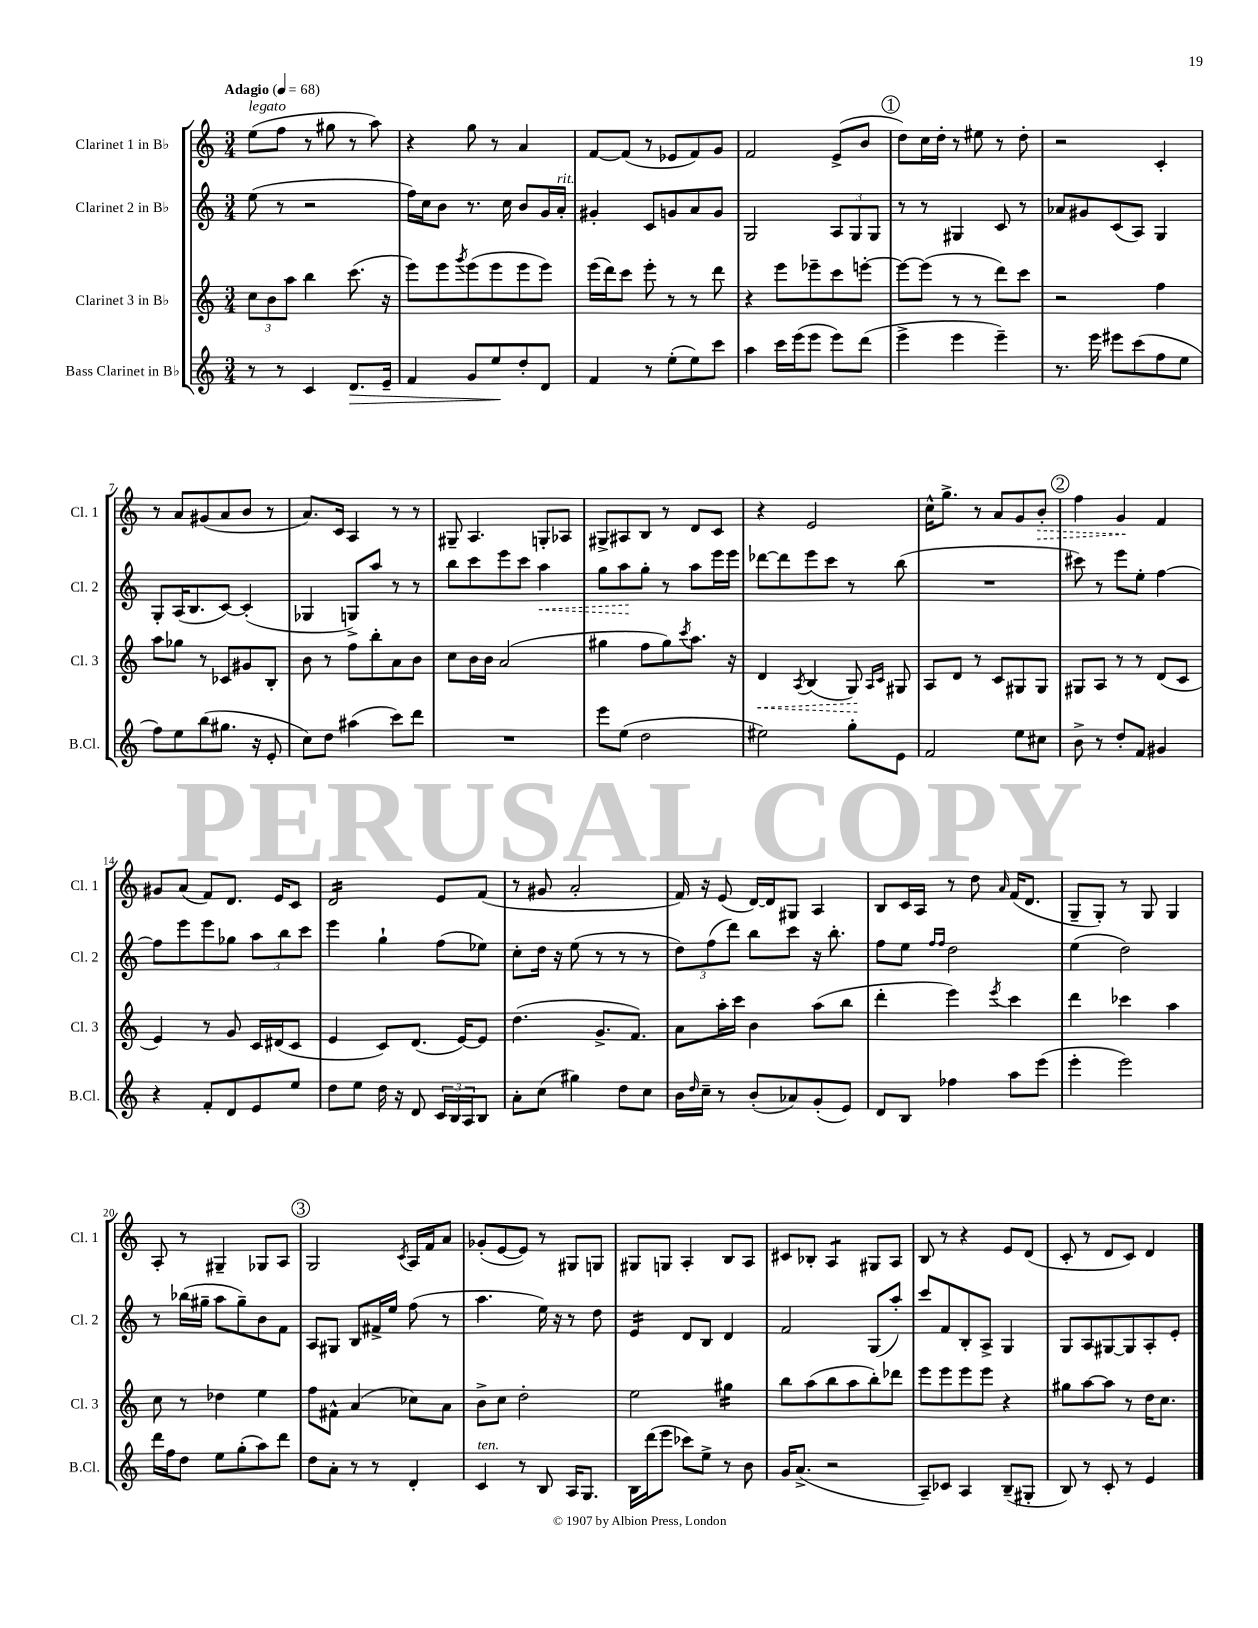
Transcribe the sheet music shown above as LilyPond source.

<<
\new StaffGroup <<
\new Staff = "s0" \with { instrumentName = "Clarinet 1 in Bb" shortInstrumentName = "Cl. 1" } {
    \clef treble \key c \major \numericTimeSignature \time 3/4 \tempo "Adagio" 4 = 68
    e''8^\markup { \italic "legato" }( f''8 r8 gis''8 r8 a''8) |
    r4 g''8 r8 a'4 |
    f'8~ f'8( r8 ees'8 f'8) g'8 |
    f'2 e'8->( b'8 |
    \mark \markup { \circle "1" } d''8) c''16 d''16-. r8 eis''8 r8 d''8-. |
    r2 c'4-. |
    r8 a'8 gis'8( a'8 b'8 r8 |
    a'8.) c'16 a4 r8 r8 |
    gis8-- a4. g8-. aes8 |
    gis8-> ais8 b8 r8 d'8 c'8 |
    r4 e'2 |
    c''16-^ g''8.-> r8 a'8 g'8 \once \override Hairpin.style = #'dashed-line b'8-.\> |
    \mark \markup { \circle "2" } f''4 g'4\! f'4 |
    gis'8 a'8( f'8) d'8. e'16 c'8 |
    d'2:16 e'8 f'8( |
    r8 gis'8 a'2-. |
    f'16) r16 e'8( d'16~) d'16 gis8 a4 |
    b8 c'16 a16 r8 d''8 \grace { a'16 } f'16( d'8. |
    g8-- g8-.) r8 g8 g4 |
    a8-. r8 gis4-- ges8 a8 |
    \mark \markup { \circle "3" } g2 \acciaccatura { c'8 } a16 f'16 a'8 |
    ges'8-.( e'8~ e'8) r8 gis8 g8 |
    gis8 g8 a4-. b8 a8 |
    cis'8 bes8-. a4:8 gis8 a8 |
    b8 r8 r4 e'8 d'8( |
    c'8-. r8 d'8 c'8) d'4 \bar "|." |
}
\new Staff = "s1" \with { instrumentName = "Clarinet 2 in Bb" shortInstrumentName = "Cl. 2" } {
    \clef treble \key c \major \numericTimeSignature \time 3/4
    e''8( r8 r2 |
    f''16) c''16 b'8 r8. c''16 b'8 g'16 a'16-.^\markup { \italic "rit." } |
    gis'4-. c'8 g'8 a'8 g'8 |
    g2 \tuplet 3/2 { a8 g8 g8 } |
    \mark \markup { \circle "1" } r8 r8 gis4 c'8 r8 |
    aes'8 gis'8 c'8( a8) g4 |
    g8-. a16( b8. c'8~) c'4-.( |
    ges4 g8->) a''8 r8 r8 |
    b''8 c'''8 e'''8 c'''8 \once \override Hairpin.style = #'dashed-line a''4\< |
    g''8 a''8\! g''8-. r8 a''8 e'''16 e'''16 |
    des'''8~ des'''8 e'''8 c'''8 r8 b''8( |
    R2. |
    \mark \markup { \circle "2" } cis'''8) r8 e'''8 e''8-. f''4~ |
    f''8 e'''8 e'''8 ges''8 \tuplet 3/2 { a''8 b''8 c'''8 } |
    e'''4 g''4-! f''8( ees''8) |
    c''8-. d''16 r16 e''8( r8 r8 r8 |
    \tuplet 3/2 { d''8) f''8( d'''8) } b''8 c'''8 r16 b''8.-. |
    f''8 e''8 \grace { f''16 f''16 } d''2 |
    e''4( d''2) |
    r8 bes''16( gis''16-- a''8 gis''8--) b'8 f'8 |
    \mark \markup { \circle "3" } a8 gis8 b8 fis'16-> e''16 f''8( r8 |
    a''4. e''16) r16 r8 d''8 |
    e'4:16 d'8 b8 d'4 |
    f'2 g8( a''8-.) |
    c'''8 f'8 b8-. a8-> g4 |
    g8 a8 gis8~ gis8 a8-. e'8-. \bar "|." |
}
\new Staff = "s2" \with { instrumentName = "Clarinet 3 in Bb" shortInstrumentName = "Cl. 3" } {
    \clef treble \key c \major \numericTimeSignature \time 3/4
    \tuplet 3/2 { c''8 b'8 a''8 } b''4 c'''8.( r16 |
    e'''8) e'''8 \acciaccatura { g'''8 } e'''8( e'''8 e'''8 e'''8) |
    e'''16( d'''16) c'''8 e'''8-. r8 r8 d'''8 |
    r4 e'''8 ees'''8-- c'''8 e'''8~-. |
    \mark \markup { \circle "1" } e'''8~ e'''8( r8 r8 d'''8) c'''8 |
    r2 f''4 |
    a''8 ges''8 r8 ces'8 gis'8 b8-. |
    b'8 r8 f''8 b''8-. a'8 b'8 |
    c''8 b'16 b'16 a'2( |
    gis''4 f''8 gis''8) \acciaccatura { c'''8 } a''8. r16 |
    \once \override Hairpin.style = #'dashed-line d'4\< \acciaccatura { a8 } b4( g8\!) \grace { a16 c'16 } gis8 |
    a8 d'8 r8 c'8 gis8 gis8 |
    \mark \markup { \circle "2" } gis8 a8 r8 r8 d'8( c'8 |
    e'4) r8 g'8 c'16 dis'16( c'8 |
    e'4 c'8) d'8.( e'16~) e'8 |
    d''4.( g'8.-> f'8.) |
    a'8 a''16-. c'''16 b'4 a''8( b''8 |
    d'''4-. e'''4) \acciaccatura { e'''8 } c'''4 |
    d'''4 ces'''4 a''4 |
    c''8 r8 des''4 e''4 |
    \mark \markup { \circle "3" } f''8 fis'8-^ a'4( ces''8) a'8 |
    b'8-> c''8 d''2-. |
    e''2 gis''4:16 |
    b''8 a''8( b''8 a''8 b''8-.) des'''8 |
    e'''8 e'''8 e'''8 e'''8 r4 |
    gis''8 a''8~ a''8 r8 d''16 c''8. \bar "|." |
}
\new Staff = "s3" \with { instrumentName = "Bass Clarinet in Bb" shortInstrumentName = "B.Cl." } {
    \clef treble \key c \major \numericTimeSignature \time 3/4
    r8 r8 c'4 d'8.\> e'16-- |
    f'4 g'8 e''8\! d''8-. d'8 |
    f'4 r8 e''8-.( e''8) c'''8 |
    a''4 c'''16 e'''16( e'''8 e'''8) d'''8( |
    \mark \markup { \circle "1" } e'''4-> e'''4 e'''4--) |
    r8. e'''16 eis'''8 c'''8( f''8 e''8 |
    f''8) e''8 b''8( gis''8. r16 e'8-. |
    c''8) d''8 ais''4( c'''8) d'''8 |
    R2. |
    e'''8 e''8( d''2 |
    eis''2) g''8-. e'8 |
    f'2 e''8 cis''8 |
    \mark \markup { \circle "2" } b'8-> r8 d''8-. f'8 gis'4 |
    r4 f'8-. d'8 e'8 e''8 |
    d''8 e''8 d''16 r16 d'8 \tuplet 3/2 { c'16 b16 a16 } b8 |
    a'8-. c''8( gis''4) d''8 c''8 |
    b'16 \grace { d''16 } c''16-- r8 b'8-.( aes'8) g'8-.( e'8) |
    d'8 b8 fes''4 a''8 e'''8( |
    e'''4-. e'''2) |
    d'''16 f''16 d''8 e''8 g''8-.( a''8) d'''8 |
    \mark \markup { \circle "3" } d''8 a'8-. r8 r8 d'4-. |
    c'4^\markup { \italic "ten." } r8 b8 a16 g8. |
    b16 d'''16( e'''8 ces'''8) e''8-> r8 b'8 |
    g'16 a'8.->( r2 |
    a8--) ces'8 a4 b8--( gis8-. |
    b8) r8 c'8-. r8 e'4 \bar "|." |
}
>>
>>
